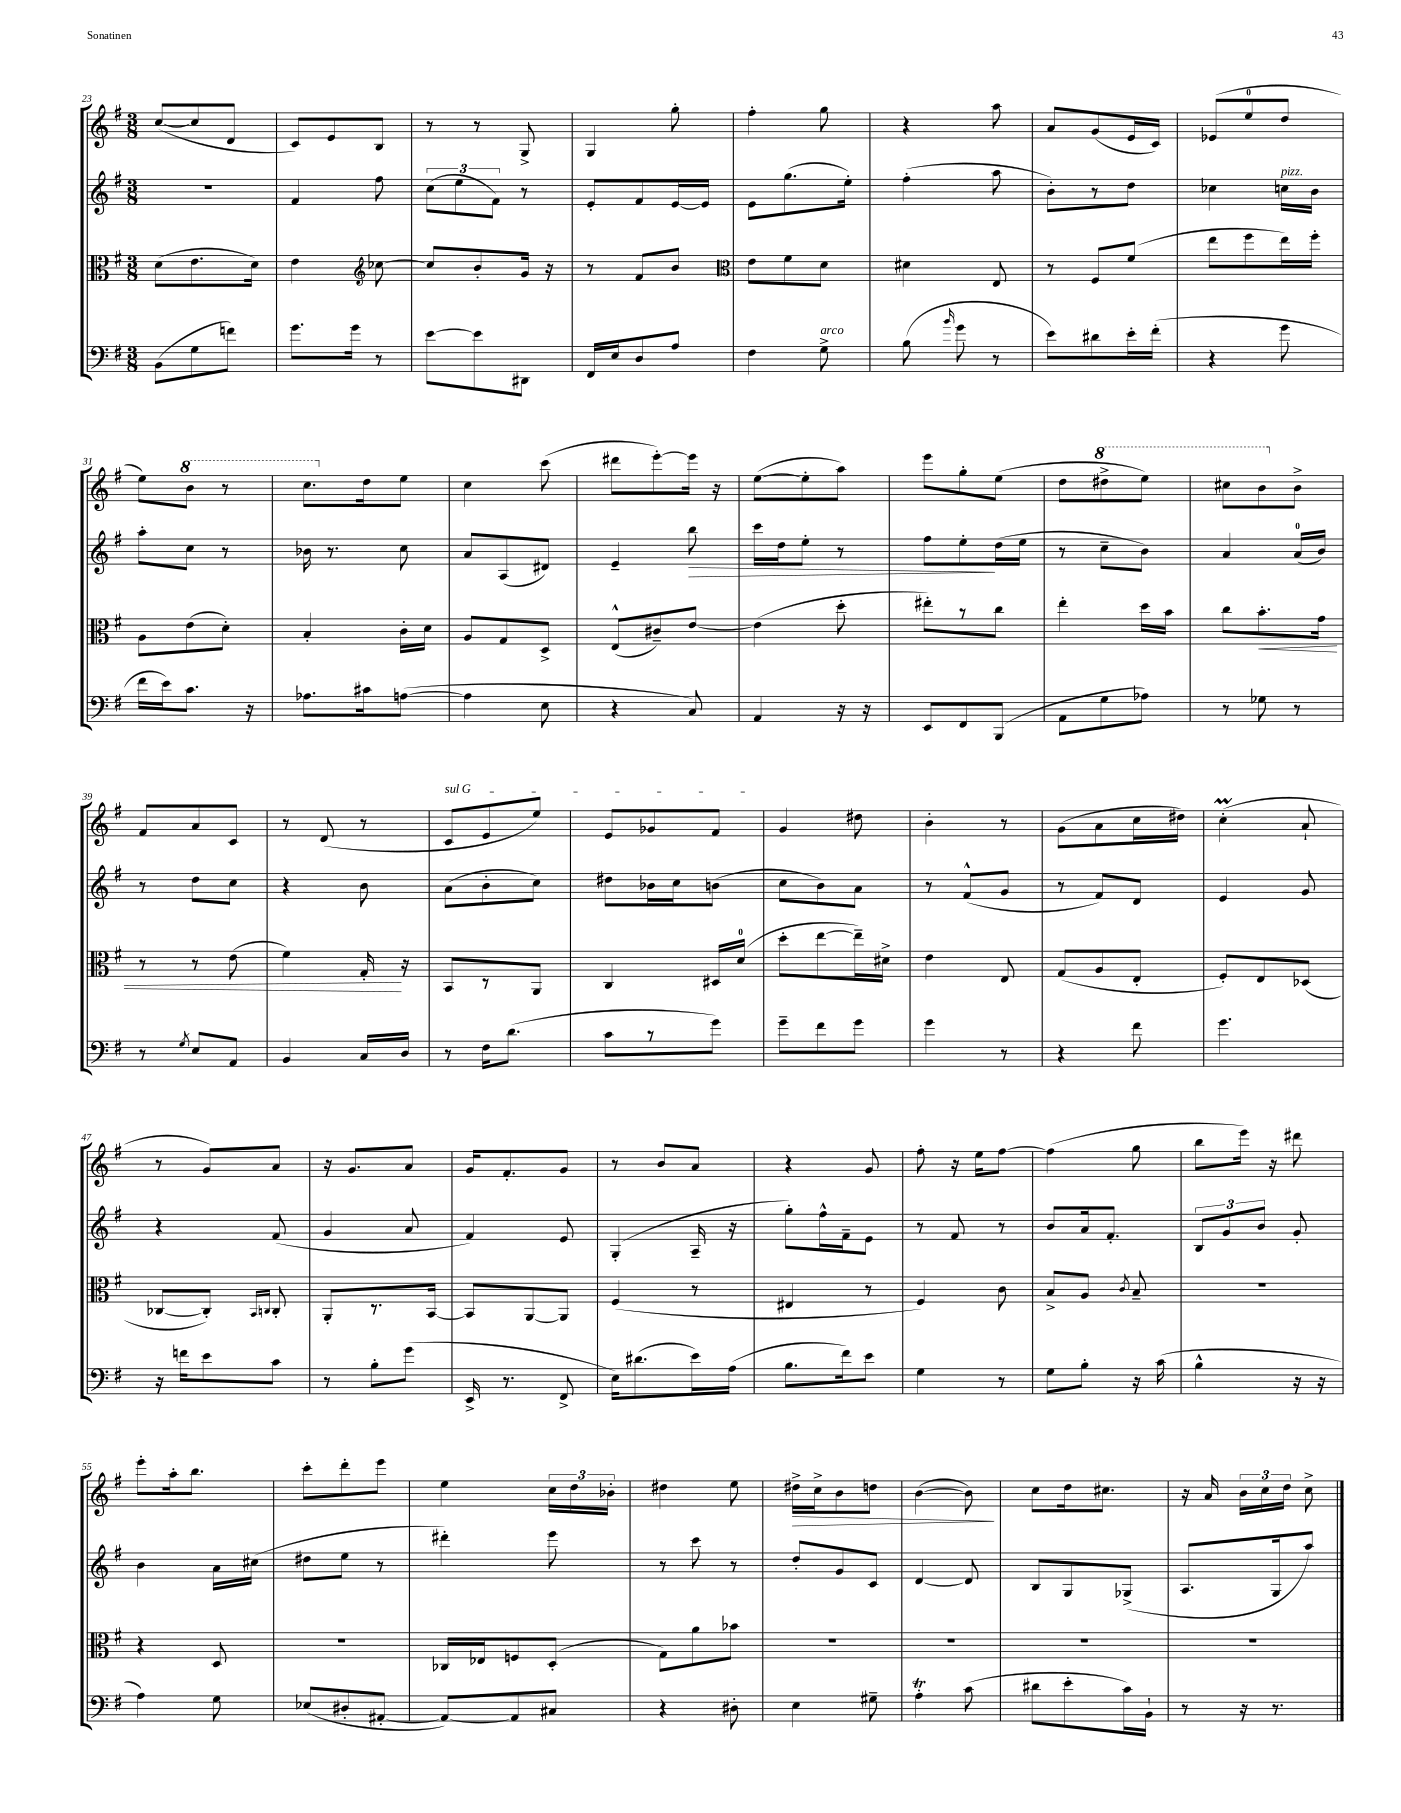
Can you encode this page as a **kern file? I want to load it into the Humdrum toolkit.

**kern	**kern	**kern	**kern
*staff4	*staff3	*staff2	*staff1
*clefF4	*clefC3	*clefG2	*clefG2
*k[f#]	*k[f#]	*k[f#]	*k[f#]
*M3/8	*M3/8	*M3/8	*M3/8
(8BB	(8d	4.r	([8cc
8G	8.e	.	8cc]
8f)	.	.	8d
.	16d)	.	.
=	=	=	=
8.g	4e	4f#	8c)
.	.	.	8e
16g	.	.	.
*	*clefG2	*	*
8r	[8cc-	8ff#	8B
=	=	=	=
[8e	8cc-]	(12cc	8r
.	.	12ee	.
8e]	8b'	.	8r
.	.	12f#)	.
8DD#	16g	8r	8G^
.	16r	.	.
=	=	=	=
16FF#	8r	8e'	4G
16E	.	.	.
8D	8f#	8f#	.
8A	8b	[16e	8gg'
.	.	16e]	.
=	=	=	=
*	*clefC3	*	*
4F#	8e	8e	4ff#'
.	8f#	(8.gg	.
8G^	8d	.	8gg
.	.	16ee')	.
=	=	=	=
(8B	4d#	(4ff#'	4r
16qqb	.	.	.
8g	.	.	.
8r	8E	8aa	8aa
=	=	=	=
8e)	8r	8b')	8a
8d#	8F#	8r	(8g
16e'	(8f#	8dd	16e
(16f#'	.	.	16c)
=	=	=	=
4r	8ee	4cc-	(8e-
.	8ff#	.	8ee
8g	16ee)	16cc	8dd
.	16ff#'	16b	.
=	=	=	=
16f#	8A	8aa'	8ee)
16e)	.	.	.
8.c	(8e	8cc	8bb
.	8d')	8r	8r
16r	.	.	.
=	=	=	=
8.A-	4B'	16b-	8.ccc
.	.	8.r	.
16c#	.	.	16dd
([8A	16c'	8cc	8ee
.	16d	.	.
=	=	=	=
4A]	8A	8a	4cc
.	8G	(8A	.
8E	8D^	8d#)	(8ccc
=	=	=	=
4r	(8E^^	4e~	8ddd#
.	8c#~)	.	[8eee')
8C)	[8e	8bb	16eee]
.	.	.	16r
=	=	=	=
4AA	(4e]	16ccc	([8ee
.	.	16dd	.
.	.	8ee'	8ee']
16r	8dd'	8r	8aa)
16r	.	.	.
=	=	=	=
8EE	8ee#')	8ff#	8eee
8FF#	8r	8ee'	8gg'
(8BBB	8cc	(16dd	(8ee
.	.	16ee	.
=	=	=	=
8AA	4ee'	8r	8dd
8G	.	8cc~	8ddd#^
8A-)	16dd	8b)	8eee)
.	16b	.	.
=	=	=	=
8r	8cc	4a	8ccc#
8G-	8.b'	.	8bb
8r	.	(16a	8b^
.	16g	16b)	.
=	=	=	=
8r	8r	8r	8f#
8qG	.	.	.
8E	8r	8dd	8a
8AA	(8e	8cc	8c
=	=	=	=
4BB	4f#)	4r	8r
.	.	.	(8d
16C	16G'	8b	8r
16D	16r	.	.
=	=	=	=
8r	8BB	(8a	8c
16F#	8r	8b'	8e
(8.d	.	.	.
.	8AA	8cc)	8ee)
=	=	=	=
8c	4C	8dd#	8e
8r	.	16b-	8g-
.	.	16cc	.
8g)	16D#	(8b	8f#
.	(16d	.	.
=	=	=	=
8g~	8dd'	8cc	4g
8f#	[8ee	8b)	.
8g	16ee~])	8a	8dd#
.	16d#^	.	.
=	=	=	=
4g	4e	8r	4b'
.	.	(8f#^^	.
8r	8E	8g	8r
=	=	=	=
4r	(8G	8r	(8g
.	8A	8f#)	8a
8f#	8E'	8d	16cc
.	.	.	16dd#)
=	=	=	=
4.g	8F#')	4e	(4cc'
.	8E	.	.
.	(8D-	8g	8a`
=	=	=	=
16r	[8C-	4r	8r
16f	.	.	.
8e	8C-'])	.	8g)
.	16qqBB	.	.
.	16qqC	.	.
8c	8C'	(8f#	8a
=	=	=	=
8r	8AA'	4g	16r
.	.	.	8.g
8B'	8.r	.	.
(8g	.	8a	8a
.	[16BB	.	.
=	=	=	=
16EE^	8BB]	4f#)	16g
8.r	.	.	8.f#'
.	[8AA	.	.
8FF#^	8AA]	8e	8g
=	=	=	=
16E)	(4F#	(4G'	8r
(8.d#	.	.	.
.	.	.	8b
16e)	8r	16A~	8a
(16A	.	16r	.
=	=	=	=
8.B	4E#	8gg')	4r
.	.	16ff#^^	.
16f#)	.	16f#~	.
8e	8r	8e	8g
=	=	=	=
4G	4F#)	8r	8ff#'
.	.	8f#	16r
.	.	.	16ee
8r	8c	8r	[8ff#
=	=	=	=
8G	8B^	8b	(4ff#]
8B'	8A	16a	.
.	.	8.f#'	.
.	8qc	.	.
16r	8B~	.	8gg
(16c	.	.	.
=	=	=	=
4B^^	4.r	12B	8bb
.	.	12g	.
.	.	.	16eee)
.	.	12b	.
.	.	.	16r
16r	.	8g'	8ddd#
16r	.	.	.
=	=	=	=
4A)	4r	4b	8eee'
.	.	.	16aa'
.	.	.	8.bb
8G	8D	16a	.
.	.	(16cc#	.
=	=	=	=
(8E-	4.r	8dd#	8ccc'
8D#'	.	8ee	8ddd'
[8AA#'	.	8r	8eee
=	=	=	=
8AA#_)	16C-	4ddd#')	4ee
.	16E-	.	.
8AA#]	8F	.	.
8C#	(8D'	8eee	24cc
.	.	.	24dd
.	.	.	24b-'
=	=	=	=
4r	8G)	8r	4dd#
.	8a	8ccc	.
8D#'	8b-	8r	8ee
=	=	=	=
4E	4.r	8dd'	16dd#^
.	.	.	16cc^
.	.	8g	8b
8G#~	.	8c	8dd
=	=	=	=
4A'	4.r	[4d	([4b
(8c	.	8d]	8b])
=	=	=	=
8d#	4.r	8B	8cc
8e'	.	8G	16dd
.	.	.	8.cc#
16c)	.	(8G-^	.
16BB`	.	.	.
=	=	=	=
8r	4.r	8.A	16r
.	.	.	16a
16r	.	.	24b
.	.	.	24cc
8.r	.	16G	.
.	.	.	24dd
.	.	8aa)	8cc^
==	==	==	==
*-	*-	*-	*-
